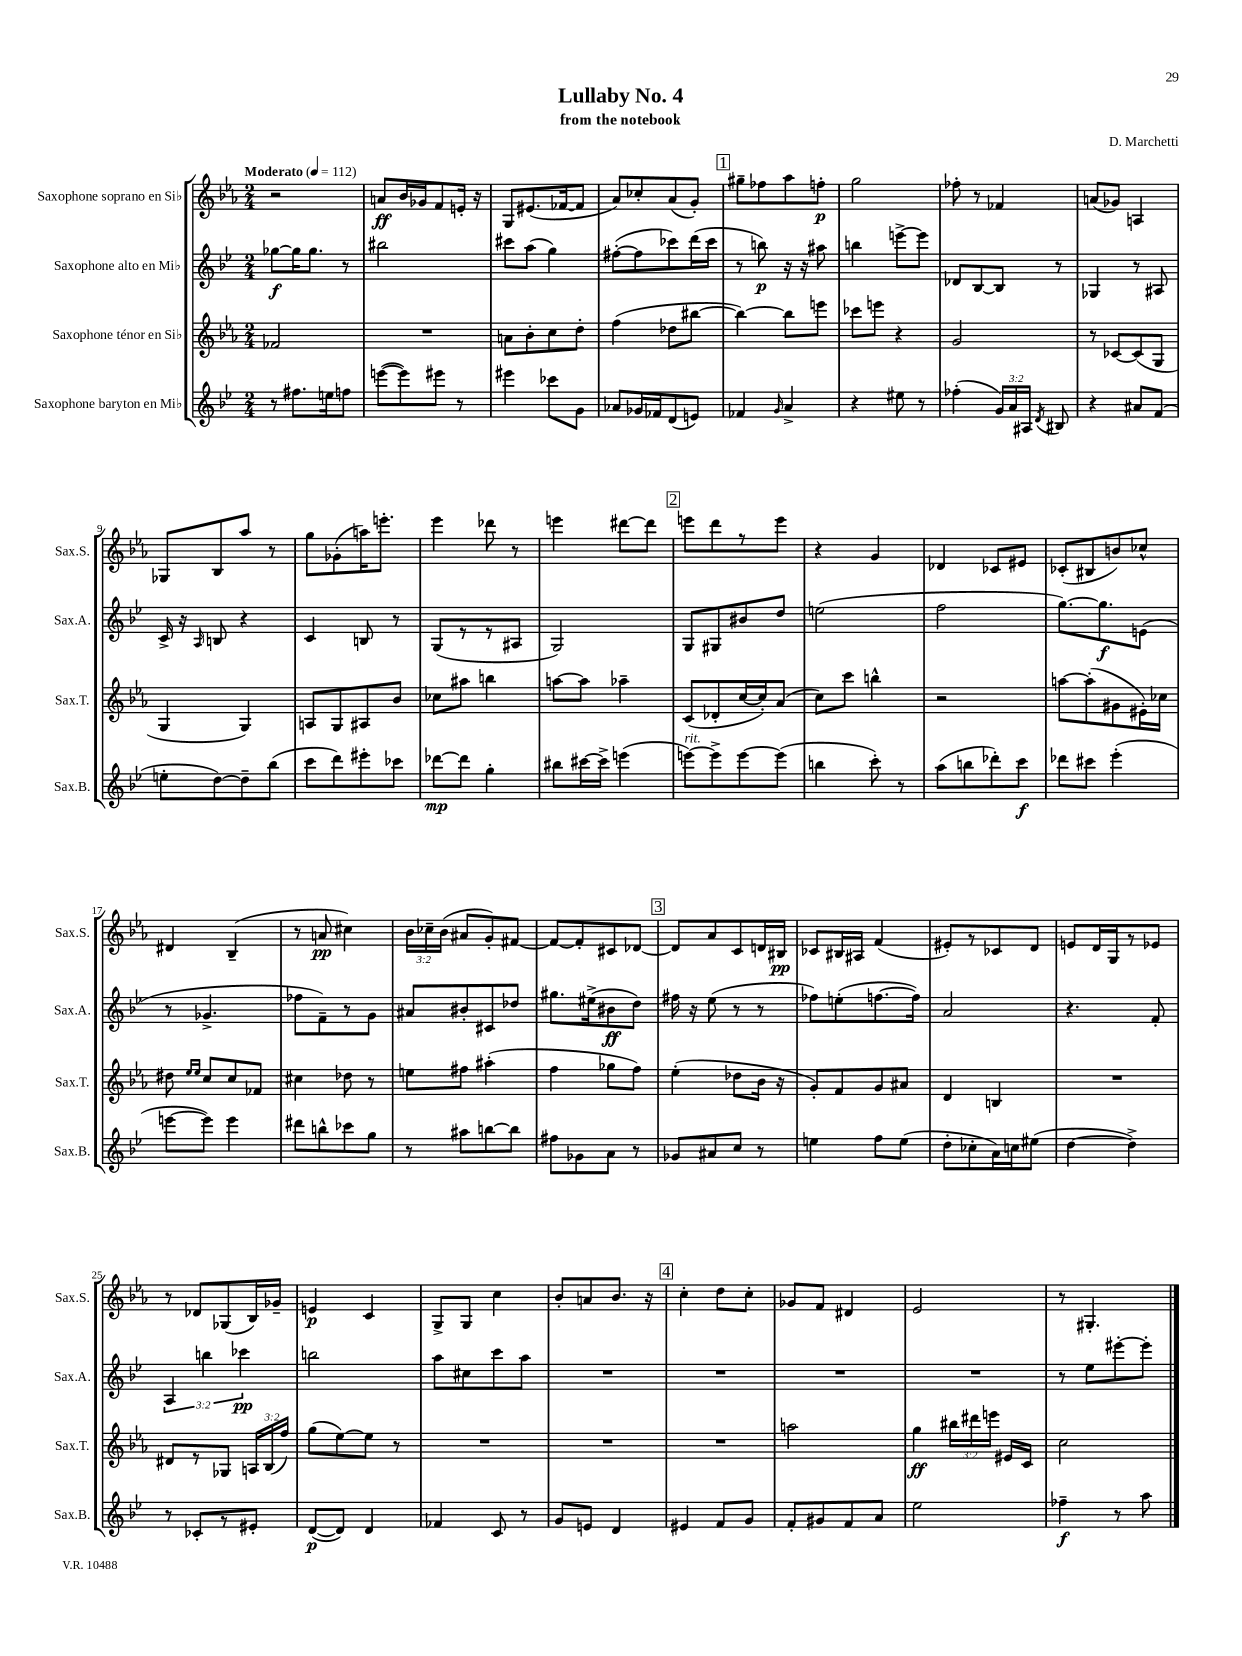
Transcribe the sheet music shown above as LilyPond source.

\header { title = "Lullaby No. 4" composer = "D. Marchetti" subtitle = "from the notebook" }
<<
\new StaffGroup <<
\new Staff = "s0" \with { instrumentName = "Saxophone soprano en Sib" shortInstrumentName = "Sax.S." } {
    \clef treble \key ees \major \numericTimeSignature \time 2/4 \override Staff.TupletNumber.text = #tuplet-number::calc-fraction-text \tempo "Moderato" 4 = 112
    \autoBeamOff r2 |
    a'8[\ff bes'16 ges'16 f'8 e'16]-. r16 |
    g8[ eis'8.( fes'16~ fes'8] |
    aes'8[) ces''8-. aes'8( g'8]-.) |
    \mark \markup { \box "1" } gis''8[-- fes''8 aes''8 f''8]-.\p |
    g''2 |
    fes''8-. r8 fes'4 |
    a'8[( ges'8]) a4 |
    ges8[ bes8 aes''8] r8 |
    g''8[ ges'8-.( a''16) e'''8.]-. |
    ees'''4 des'''8 r8 |
    e'''4 dis'''8[~ dis'''8] |
    \mark \markup { \box "2" } e'''8[ d'''8 r8 e'''8] |
    r4 g'4 |
    des'4 ces'8[ eis'8] |
    ces'8[-.( bis8 b'8) ces''8]-^ |
    dis'4 bes4--( |
    r8 a'8\pp cis''4) |
    \tuplet 3/2 { bes'16[ ces''16-- bes'16]( } ais'8[ g'8-.) fis'8]~ |
    fis'8[~ fis'8-. cis'8 des'8]~ |
    \mark \markup { \box "3" } des'8[ aes'8 c'8 d'16 bis16]\pp |
    ces'8[ bis16 ais16] f'4( |
    eis'8[-.) r8 ces'8 d'8] |
    e'8[ d'16 g16 r8 ees'8] |
    r8 des'8[ ges8( bes16) ges'16]-- |
    e'4\p c'4 |
    g8[-> g8] c''4 |
    bes'8[-. a'8 bes'8.] r16 |
    \mark \markup { \box "4" } c''4-. d''8[ c''8]-. |
    ges'8[ f'8] dis'4 |
    ees'2 |
    r8 gis4.-. \bar "|." |
}
\new Staff = "s1" \with { instrumentName = "Saxophone alto en Mib" shortInstrumentName = "Sax.A." } {
    \clef treble \key bes \major \numericTimeSignature \time 2/4 \override Staff.TupletNumber.text = #tuplet-number::calc-fraction-text
    \autoBeamOff ges''8[~\f ges''16 ges''8.] r8 |
    bis''2 |
    cis'''8[ a''8]( g''4) |
    fis''8[~-.( fis''8 ces'''8) d'''16( ces'''16] |
    \mark \markup { \box "1" } r8 b''8\p) r16 r16 ais''8 |
    b''4 e'''8[~-> e'''8] |
    des'8[ bes8~ bes8] r8 |
    ges4 r8 ais8 |
    c'16-> r16 \grace { a16 } b8 r4 |
    c'4 b8 r8 |
    g8[( r8 r8 ais8] |
    g2) |
    \mark \markup { \box "2" } g8[ gis8 bis'8 d''8] |
    e''2( |
    f''2 |
    g''8.[~) g''8.\f e'8]( |
    r8 ges'4.-> |
    fes''8[ f'8--) r8 g'8] |
    ais'8[ bis'8-. cis'8 des''8] |
    gis''8.[ eis''16->( bis'8\ff d''8]) |
    \mark \markup { \box "3" } fis''16 r16 ees''8( r8 r8 |
    fes''8[) e''8-.( f''8.~ f''16]) |
    a'2 |
    r4. f'8-. |
    \tuplet 3/2 { a4 b''4 ces'''4\pp } |
    b''2 |
    a''8[ cis''8 c'''8 a''8] |
    R2 |
    \mark \markup { \box "4" } R2 |
    R2 |
    R2 |
    r8 ees''8[ eis'''8~-. eis'''8]-. \bar "|." |
}
\new Staff = "s2" \with { instrumentName = "Saxophone ténor en Sib" shortInstrumentName = "Sax.T." } {
    \clef treble \key ees \major \numericTimeSignature \time 2/4 \override Staff.TupletNumber.text = #tuplet-number::calc-fraction-text
    \autoBeamOff fes'2 |
    R2 |
    a'8[ bes'8-. c''8 d''8]-. |
    f''4( des''8[ bis''8]~ |
    \mark \markup { \box "1" } bis''4~) bis''8[ e'''8] |
    ces'''8[ e'''8] r4 |
    g'2 |
    r8 ces'8[~ ces'8( g8] |
    g4 g4) |
    a8[ g8 ais8 bes'8] |
    ces''8[ ais''8] b''4 |
    a''8[~ a''8] aes''4-- |
    \mark \markup { \box "2" } c'8[( des'8-. c''16~ c''16-.) aes'8]( |
    c''8[) c'''8] b''4-^ |
    r2 |
    a''8[~ a''8-.( gis'8 eis'16-.) ces''16] |
    dis''8 \grace { ees''16[ ees''16] } c''8[ c''8 fes'8] |
    cis''4 des''8 r8 |
    e''8[ fis''8] ais''4-.( |
    f''4 ges''8[ f''8]) |
    \mark \markup { \box "3" } ees''4-.( des''8[ bes'16] r16 |
    g'8[-.) f'8 g'8 ais'8] |
    d'4 b4 |
    R2 |
    dis'8[ r8 ges8] \tuplet 3/2 { a16[ bes16( f''16]) } |
    g''8[( ees''8~) ees''8] r8 |
    R2 |
    R2 |
    \mark \markup { \box "4" } R2 |
    a''2 |
    g''4\ff \tuplet 3/2 { bis''16[ dis'''16 e'''16] } eis'16[ c'16] |
    c''2 \bar "|." |
}
\new Staff = "s3" \with { instrumentName = "Saxophone baryton en Mib" shortInstrumentName = "Sax.B." } {
    \clef treble \key bes \major \numericTimeSignature \time 2/4 \override Staff.TupletNumber.text = #tuplet-number::calc-fraction-text
    \autoBeamOff r8 fis''8.[ e''16 f''8] |
    e'''8[~( e'''8) eis'''8] r8 |
    eis'''4 ces'''8[ g'8] |
    aes'8[ ges'16 fes'16 d'8( e'8]) |
    \mark \markup { \box "1" } fes'4 \grace { g'16 } a'4-> |
    r4 eis''8 r8 |
    fes''4-.( \tuplet 3/2 { g'16[) a'16 ais16] } \acciaccatura { d'8 } bis8 |
    r4 ais'8[ f'8]( |
    e''8[-. d''8~) d''8-- bes''8]( |
    c'''8[ d'''8) eis'''8-. ces'''8] |
    des'''8[~\mp des'''8] g''4-. |
    bis''8[ cis'''16~ cis'''16]-> e'''4( |
    \mark \markup { \box "2" } e'''8[~^\markup { \italic "rit." }) e'''8-> e'''8~ e'''8]( |
    b''4 c'''8-.) r8 |
    a''8[( b''8 des'''8-.) c'''8]\f |
    des'''8[ cis'''8] ees'''4-.( |
    e'''8[~ e'''8]) e'''4 |
    dis'''8[ b''8-^ ces'''8 g''8] |
    r8 ais''8[ b''8~ b''8] |
    fis''8[ ges'8 a'8] r8 |
    \mark \markup { \box "3" } ges'8[ ais'8 c''8] r8 |
    e''4 f''8[ e''8]( |
    d''8[-. ces''8-. a'16) c''16 eis''8]( |
    d''4~ d''4->) |
    r8 ces'8[-. r8 eis'8]-. |
    d'8[~\p( d'8]) d'4 |
    fes'4 c'8 r8 |
    g'8[ e'8] d'4 |
    \mark \markup { \box "4" } eis'4 f'8[ g'8] |
    f'8[-. gis'8 f'8 a'8] |
    ees''2 |
    fes''4--\f r8 a''8 \bar "|." |
}
>>
>>
